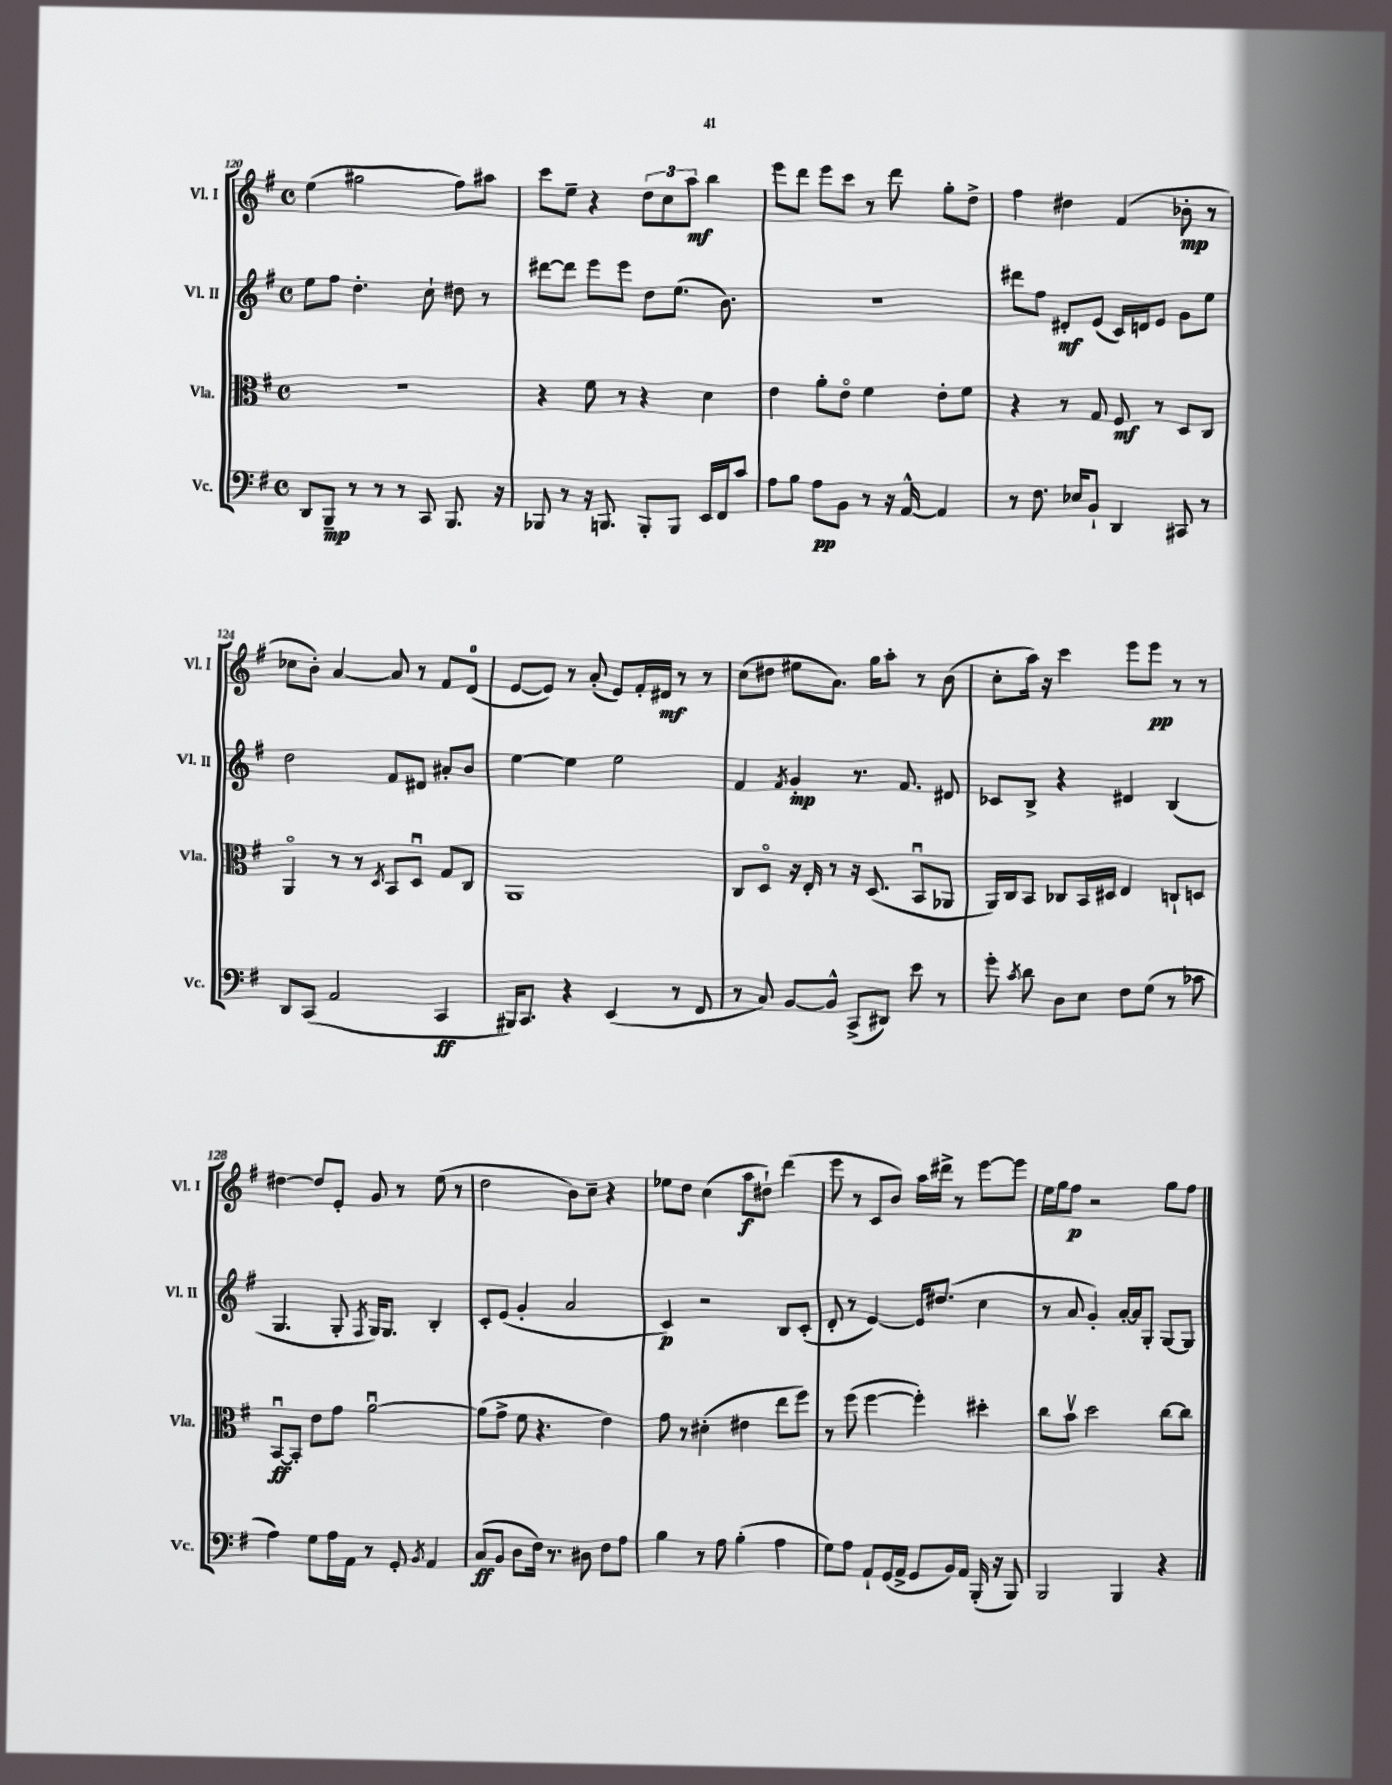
<<
\new StaffGroup <<
\new Staff = "s0" \with { instrumentName = "Vl. I" shortInstrumentName = "Vl. I" } {
    \clef treble \key g \major \defaultTimeSignature \time 4/4
    \autoBeamOff e''4( gis''2 fis''8[) ais''8] |
    c'''8[ e''8]-- r4 \tuplet 3/2 { d''8[ c''8 a''8]\mf } b''4 |
    e'''8[ d'''8] e'''8[ c'''8] r8 d'''8 g''8[-. d''8]-> |
    fis''4 dis''4 fis'4( bes'8-.\mp r8 |
    ces''8[ b'8]-.) a'4~ a'8 r8 fis'8[ d'8]-0( |
    e'8[~ e'8]) r8 a'8-.( e'8[) fis'16-. dis'16]\mf r8 r8 |
    c''8[( dis''8] eis''8[ a'8.]) g''16[ a''8]-. r8 b'8( |
    c''8[-. a''16]) r16 c'''4 e'''8[ e'''8]\pp r8 r8 |
    dis''4~ dis''8[ e'8]-. g'8 r8 e''8( r8 |
    d''2 b'8[) c''8]-- r4 |
    ees''8[ d''8] c''4( a''8[\f dis''8]-!) d'''4( |
    e'''8 r8 c'8[ b'8]) a''16[ dis'''16]-> r8 e'''8[~ e'''8] |
    e''16[ g''16 fis''8]\p r2 g''8[ fis''8] \bar "|." |
}
\new Staff = "s1" \with { instrumentName = "Vl. II" shortInstrumentName = "Vl. II" } {
    \clef treble \key g \major \defaultTimeSignature \time 4/4
    \autoBeamOff e''8[ fis''8] d''4.-. c''8-! dis''8 r8 |
    dis'''8[~ dis'''8] e'''8[ e'''8] d''8[ e''8.]( b'8.) |
    R1 |
    dis'''8[ fis''8] dis'8[-.\mf e'8]( c'16[) d'16 e'8] g'8[ e''8] |
    d''2 fis'8[ dis'8] ais'8[-. b'8] |
    e''4~ e''4 e''2 |
    fis'4 \acciaccatura { fis'8 } g'4-.\mp r8. fis'8. dis'8 |
    ces'8[ b8]-> r4 dis'4 b4( |
    g4. g8-. \acciaccatura { fis8 } g16[) g8.] b4-. |
    c'8[-. e'8]( g'4-. a'2 |
    c'4\p) r2 b8[ c'8]-.( |
    d'8-. r8 e'4~) e'16[ dis''8.]( c''4 |
    r8 a'8 g'4-.) a'16[~-. a'16 g8]-. g8[~ g8] \bar "|." |
}
\new Staff = "s2" \with { instrumentName = "Vla." shortInstrumentName = "Vla." } {
    \clef alto \key g \major \defaultTimeSignature \time 4/4
    \autoBeamOff R1 |
    r4 fis'8 r8 r4 d'4 |
    e'4 a'8[-. e'8]\flageolet fis'4 e'8[-. fis'8] |
    r4 r8 g8 fis8\mf r8 d8[ c8] |
    a,4\flageolet r8 r8 \acciaccatura { d8 } b,8[ d8]\downbow g8[ c8] |
    a,1 |
    c8[ d8]\flageolet r16 e16-. r8 r16 d8.( b,8[\downbow aes,8] |
    a,16[) c16 b,8] ces8[ b,16 dis16] e4 c8[-! d8] |
    b,8[~\downbow\ff b,8]-. e'8[ g'8] a'2~\downbow |
    a'8[( g'8]-> fis'8 r4. e'4) |
    g'8 r8 dis'4-.( eis'4 e''8[ fis''8]) |
    r8 fis''8( fis''4~ fis''4-.) dis''4-. |
    c''8[ b'8]\upbow d''2 c''8[~ c''8] \bar "|." |
}
\new Staff = "s3" \with { instrumentName = "Vc." shortInstrumentName = "Vc." } {
    \clef bass \key g \major \defaultTimeSignature \time 4/4
    \autoBeamOff d,8[ b,,8]--\mp r8 r8 r8 c,8 b,,8. r16 |
    bes,,8 r8 r16 b,,8. b,,8[-. b,,8] e,16[ fis,16 c'8] |
    a8[ b8] a8[\pp b,8] r8 r16 a,16~-^ a,4 |
    r8 fis8. ees16[ b,8]-! d,4 cis,8 r8 |
    d,8[ c,8]( a,2 c,4\ff |
    bis,,16[) c,8.] r4 e,4( r8 fis,8 |
    r8 c8) b,8[~ b,8]-^ c,8[->( dis,8]) e'8 r8 |
    g'8-. \acciaccatura { c'8 } d'8 d8[ e8] fis8[ g8]( r8 ces'8 |
    a4) g8[ a16 a,16] r8 g,8-. \acciaccatura { b,8 } a,4 |
    c8[\ff( b,8] d8[ fis16]) r8. dis8 fis8[ a8] |
    b4 r8 a8 b4-.( a4 |
    g8[) a8] a,8[-! g,16( a,16]-> g,8[ b,16) a,16] b,,16-.( r16 b,,8) |
    b,,2 b,,4 r4 \bar "|." |
}
>>
>>
\layout { \context { \Score currentBarNumber = #120 } }
